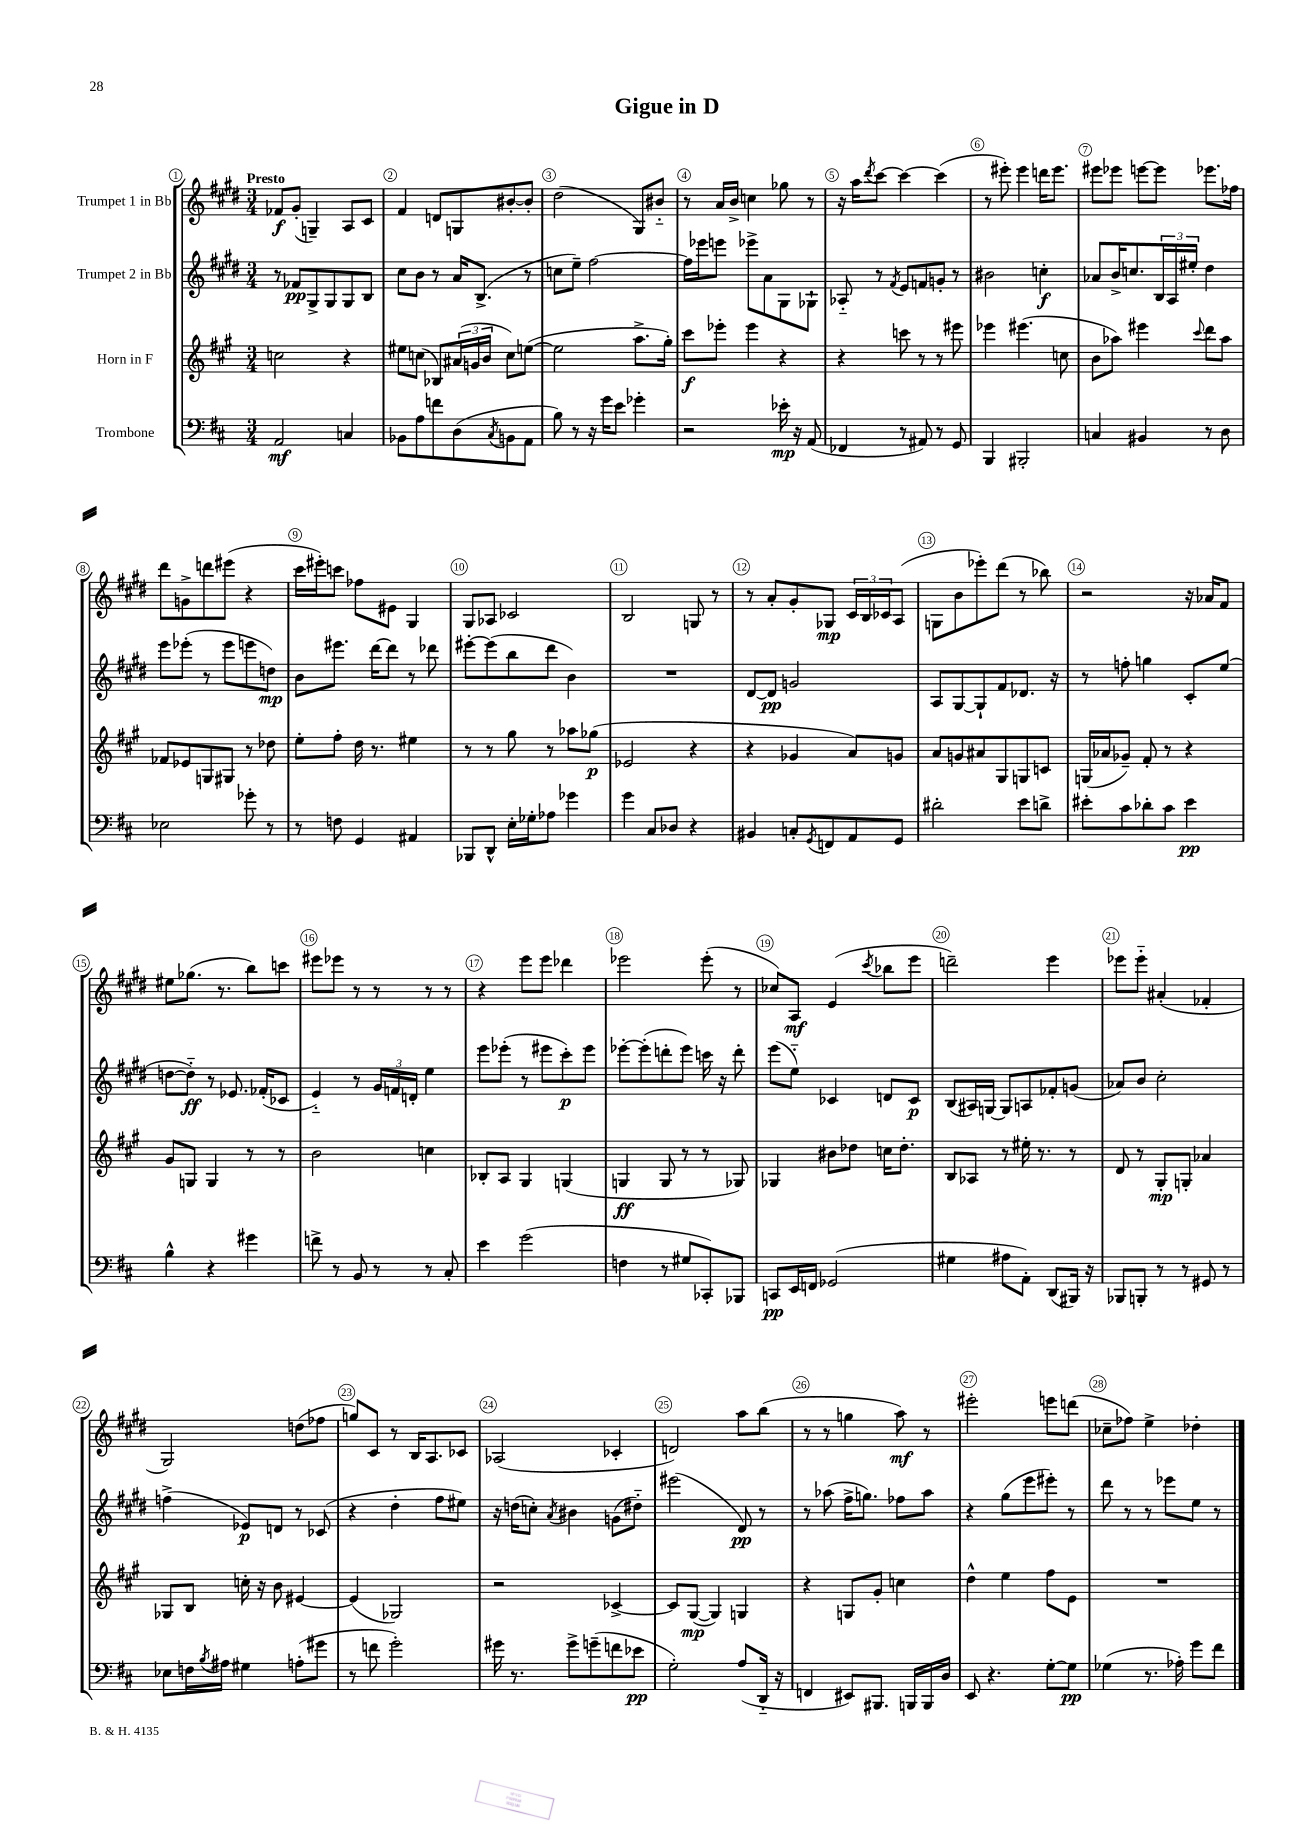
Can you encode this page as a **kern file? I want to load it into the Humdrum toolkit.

**kern	**dynam	**kern	**dynam	**kern	**dynam	**kern	**dynam
*part4	*part4	*part3	*part3	*part2	*part2	*part1	*part1
*staff4	*staff4	*staff3	*staff3	*staff2	*staff2	*staff1	*staff1
*I"Trombone	*	*I"Horn in F	*	*I"Trumpet 2 in Bb	*	*I"Trumpet 1 in Bb	*
*clefF4	*	*clefG2	*	*clefG2	*	*clefG2	*
*k[f#c#]	*	*k[f#c#g#]	*	*k[f#c#g#d#]	*	*k[f#c#g#d#]	*
*M3/4	*	*M3/4	*	*M3/4	*	*M3/4	*
=1	=1	=1	=1	=1	=1	=1	=1
!	!	!	!	!	!	!LO:TX:a:B:t=Presto	!
2AA/	mf	2ccn\	.	8r	.	8f-X/L	f
.	.	.	.	8f-X/L	pp	(8g#'/J	.
.	.	.	.	8G#^/	.	4Gn~/)	.
.	.	.	.	8G#/	.	.	.
4Cn/	.	4r	.	8G#/	.	8A/L	.
.	.	.	.	8B/J	.	8c#/J	.
=2	=2	=2	=2	=2	=2	=2	=2
8BB-X\L	.	8ee#X\L	.	8cc#\L	.	4f#/	.
8A\	.	(8ccn\J	.	8b\J	.	.	.
8fn\	.	8B-X/L)	.	8r	.	8dn/L	.
(8D\	.	(24a#X/L	.	16a/KL	.	8Gn/	.
.	.	24gn/	.	.	.	.	.
.	.	.	.	(8.B^/J	.	.	.
.	.	24b/JJ	.	.	.	.	.
8qC#/	.	.	.	.	.	.	.
8BBn\	.	8cc\L)	.	.	.	[8b#X'/	.
8AA\J	.	([8een\J	.	8r	.	8b#'/J]	.
=3	=3	=3	=3	=3	=3	=3	=3
8B\)	.	2ee\]	.	8ccn\L	.	(2dd#\	.
8r	.	.	.	8ee~\J)	.	.	.
16r	.	.	.	[2ff#\	.	.	.
16g\KL	.	.	.	.	.	.	.
8e\J	.	.	.	.	.	.	.
4g-X'\	.	8.aa^\L	.	.	.	8G#/L)	.
.	.	.	.	.	.	8b#X/J	.
.	.	16gg#'\Jk)	.	.	.	.	.
=4	=4	=4	=4	=4	=4	=4	=4
2r	.	8ccc#\L	f	16ff#\LL]	.	8r	.
.	.	.	.	16eee-X\J	.	.	.
.	.	8eee-X'\J	.	8eeen\J	.	16a/LL	.
.	.	.	.	.	.	16b^/JJ	.
.	.	4eee-\	.	8eee-X^\L	.	4ccn\	.
.	.	.	.	8a\	.	.	.
16e-X'\	mp	4r	.	8G#\	.	8gg-X\	.
16r	.	.	.	.	.	.	.
(8AA/	.	.	.	8G-X`\J	.	8r	.
=5	=5	=5	=5	=5	=5	=5	=5
4FF-X/	.	4r	.	8A-X/	.	16r	.
.	.	.	.	.	.	16aa\KL	.
.	.	.	.	.	.	8qddd#/	.
.	.	.	.	8r	.	[8ccc#\J	.
.	.	.	.	8qf#/	.	.	.
8r	.	8cccn\	.	8e/L	.	4ccc#\_	.
8AA#X/)	.	8r	.	8fn/	.	.	.
8r	.	8r	.	8gn'/J	.	(4ccc#\]	.
8GG/	.	8eee#X\	.	8r	.	.	.
=6	=6	=6	=6	=6	=6	=6	=6
4BBB/	.	4eee-X\	.	2b#X\	.	8r	.
.	.	.	.	.	.	8eee#X'\)	.
2BBB#X'/	.	(4.eee#X\	.	.	.	4eee#\	.
.	.	.	.	4ccn'\	f	16dddn\KL	.
.	.	.	.	.	.	8.eee#\J	.
.	.	8ccn\	.	.	.	.	.
=7	=7	=7	=7	=7	=7	=7	=7
4Cn/	.	8b\L	.	8a-X/L	.	8eee#X\L	.
.	.	8aa-X\J)	.	16b^/K	.	8eee-X\J	.
.	.	.	.	8.ccn/	.	.	.
4BB#X/	.	4eee#X\	.	.	.	[8eeen\L	.
.	.	.	.	24B/L	.	8eee\J]	.
.	.	.	.	24A/	.	.	.
.	.	.	.	24ee#X'/JJ	.	.	.
.	.	8qqccc#/	.	.	.	.	.
8r	.	8ddd\L	.	4dd#\	.	8.eee-X\L	.
8D\	.	8aa-\J	.	.	.	.	.
.	.	.	.	.	.	16ff-X\Jk	.
!!LO:LB:g=z
=8	=8	=8	=8	=8	=8	=8	=8
2E-X\	.	8f-X/L	.	8eee\L	.	8ddd#\L	.
.	.	8e-X/	.	(8eee-X'\J	.	8gn^\	.
.	.	8Gn/	.	8r	.	8dddn\	.
.	.	8G#X/J	.	8eee-\L	.	(8eee#X\J	.
8g-X'\	.	8r	.	8eeen\	.	4r	.
8r	.	8dd-X\	.	8ddn\J)	mp	.	.
=9	=9	=9	=9	=9	=9	=9	=9
8r	.	8ee'\L	.	8b\L	.	16ccc#\LL	.
.	.	.	.	.	.	16eee#X'\J)	.
8Fn\	.	8ff#'\J	.	8.eee#X\J	.	8cccn\J	.
4GG/	.	16dd\	.	.	.	8ff-X\L	.
.	.	8.r	.	[16ddd#\KL	.	.	.
.	.	.	.	8ddd#\J]	.	8e#X\J	.
4AA#X/	.	4ee#X\	.	8r	.	4G#/	.
.	.	.	.	8ddd-X\	.	.	.
=10	=10	=10	=10	=10	=10	=10	=10
8BBB-X/L	.	8r	.	[8eee#X'\L	.	8G#/L	.
8DD^^/J	.	8r	.	(8eee#\]	.	8A-X/J	.
16E'\LL	.	8gg#\	.	8bb\	.	2c-X/	.
16G-X'\J	.	.	.	.	.	.	.
8A-X\J	.	8r	.	8ddd#\J	.	.	.
4g-X\	.	8aa-X\L	.	4b\)	.	.	.
.	.	(8gg-X\J	p	.	.	.	.
=11	=11	=11	=11	=11	=11	=11	=11
4g\	.	2e-X/	.	2.r	.	2B/	.
8C#/L	.	.	.	.	.	.	.
8D-X/J	.	.	.	.	.	.	.
4r	.	4r	.	.	.	8Gn/	.
.	.	.	.	.	.	8r	.
=12	=12	=12	=12	=12	=12	=12	=12
4BB#X/	.	4r	.	[8d#/L	.	8r	.
.	.	.	.	8d#/J]	pp	8a'/L	.
8Cn'/L	.	4g-X/	.	2gn/	.	8g#'/	.
8qGG/	.	.	.	.	.	.	.
8FFn/	.	.	.	.	.	8G-X/J	mp
8AA/	.	8a/L)	.	.	.	24c#/LL	.
.	.	.	.	.	.	24B/	.
.	.	.	.	.	.	24c-X/J	.
8GG/J	.	8gn/J	.	.	.	(8A/J	.
=13	=13	=13	=13	=13	=13	=13	=13
2d#X'\	.	8a/L	.	8A/L	.	8Gn\L	.
.	.	8gn/	.	[8G#/	.	8b\	.
.	.	8a#X/	.	8G#`/]	.	8eee-X'\)	.
.	.	8G#/	.	8f#/	.	(8ddd#\J	.
8e\L	.	8Gn/	.	8.d-X/J	.	8r	.
8dn^\J	.	8cn/J	.	.	.	8bb-X\)	.
.	.	.	.	16r	.	.	.
=14	=14	=14	=14	=14	=14	=14	=14
8e#X'\L	.	(16Gn/LL	.	8r	.	2r	.
.	.	16a-X/J	.	.	.	.	.
8c#\	.	8g-X~/J)	.	8ffn'\	.	.	.
8d-X'\	.	8f#'/	.	4ggn\	.	.	.
8c#\J	.	8r	.	.	.	.	.
4e#\	pp	4r	.	8c#'/L	.	16r	.
.	.	.	.	.	.	16a-X/KL	.
.	.	.	.	(8ee/J	.	8f#/J	.
!!LO:LB:g=z
=15	=15	=15	=15	=15	=15	=15	=15
4B^^\	.	8g#/L	.	[8ddn\L	.	8ee#X\L	.
.	.	8Gn/J	.	8dd\J])	ff	(8.gg-X\J	.
4r	.	4G/	.	8r	.	.	.
.	.	.	.	.	.	8.r	.
.	.	.	.	8.e-X/	.	.	.
4g#X\	.	8r	.	.	.	8bb\L)	.
.	.	.	.	(16f-X'/KL	.	.	.
.	.	8r	.	8c-X/J	.	8cccn\J	.
=16	=16	=16	=16	=16	=16	=16	=16
8fn^\	.	2b\	.	4e/)	.	8eee#X\L	.
8r	.	.	.	.	.	8eee-X\J	.
8BB/	.	.	.	8r	.	8r	.
8r	.	.	.	24g#/LL	.	8r	.
.	.	.	.	24fn/	.	.	.
.	.	.	.	24dn'/JJ	.	.	.
8r	.	4ccn\	.	4ee\	.	8r	.
8C#'/	.	.	.	.	.	8r	.
=17	=17	=17	=17	=17	=17	=17	=17
4e\	.	8B-X'/L	.	8eee\L	.	4r	.
.	.	8A/J	.	(8eee-X'\J	.	.	.
(2g\	.	4G#/	.	8r	.	8eee\L	.
.	.	.	.	8eee#X\L	.	8eee\J	.
.	.	(4Gn/	.	8ccc#'\)	p	4ddd-X\	.
.	.	.	.	8eee#\J	.	.	.
=18	=18	=18	=18	=18	=18	=18	=18
4Fn\	.	4Gn/	ff	[8eee-X'\L	.	2eee-X\	.
.	.	.	.	(8eee-'\]	.	.	.
8r	.	8G/	.	8dddn'\	.	.	.
8G#X/L	.	8r	.	8eee-\J)	.	.	.
8CC-X'/)	.	8r	.	16cccn\	.	(8eee-'\	.
.	.	.	.	16r	.	.	.
8BBB-X/J	.	8G-X/)	.	8ddd'\	.	8r	.
=19	=19	=19	=19	=19	=19	=19	=19
8CCn/L	pp	4G-X/	.	(8eee\L	.	8cc-X/L)	.
16EE/L	.	.	.	8ee\J)	.	8A/J	mf
16FFn/JJ	.	.	.	.	.	.	.
(2GG-X/	.	8b#X\L	.	4c-X/	.	(4e/	.
.	.	8dd-X\J	.	.	.	.	.
.	.	.	.	.	.	8qccc#/	.
.	.	16ccn\KL	.	8dn/L	.	8bb-X\L	.
.	.	8.dd-'\J	.	.	.	.	.
.	.	.	.	8c-/J	p	8eee\J	.
=20	=20	=20	=20	=20	=20	=20	=20
4G#X\	.	8B/L	.	(8B/L	.	2dddn~\)	.
.	.	8A-X/J	.	16A#X/L)	.	.	.
.	.	.	.	[16Gn/JJ	.	.	.
8A#X\L	.	8r	.	8G/L]	.	.	.
8AA'\J)	.	16ee#X'\	.	8An/	.	.	.
.	.	8.r	.	.	.	.	.
(8DD/L	.	.	.	8f-X'/	.	4eee\	.
16BBB#X/Jk)	.	8r	.	(8gn/J	.	.	.
16r	.	.	.	.	.	.	.
=21	=21	=21	=21	=21	=21	=21	=21
8BBB-X/L	.	8d/	.	8a-X/L)	.	8eee-X\L	.
8BBBn'/J	.	8r	.	8b/J	.	8eee-\J	.
8r	.	8G#'/L	mp	2cc#'\	.	(4a#X'/	.
8r	.	8Gn'/J	.	.	.	.	.
8GG#X/	.	4a-X/	.	.	.	4f-X'/	.
8r	.	.	.	.	.	.	.
!!LO:LB:g=z
=22	=22	=22	=22	=22	=22	=22	=22
8E-X\L	.	8G-X/L	.	(4ffn^\	.	2G#/)	.
16Fn\L	.	8B/J	.	.	.	.	.
8qB/	.	.	.	.	.	.	.
16A#X\JJ	.	.	.	.	.	.	.
4G#X\	.	16ccn'\	.	8e-X/L)	p	.	.
.	.	16r	.	.	.	.	.
.	.	8b\	.	8dn/J	.	.	.
(8An'\L	.	[4e#X/	.	8r	.	(8ddn\L	.
8g#X\J	.	.	.	(8c-X/	.	8ff-X\J	.
=23	=23	=23	=23	=23	=23	=23	=23
8r	.	(4e#/]	.	4r	.	8ggn/L)	.
8fn\	.	.	.	.	.	8c#/J	.
2g'\)	.	2G-X/)	.	4dd#'\	.	8r	.
.	.	.	.	.	.	16B/KL	.
.	.	.	.	.	.	8.A/	.
.	.	.	.	8ff#\L	.	.	.
.	.	.	.	8ee#X\J)	.	8c-X/J	.
=24	=24	=24	=24	=24	=24	=24	=24
16g#X\	.	2r	.	16r	.	(2A-X/	.
8.r	.	.	.	(16ddn\KL	.	.	.
.	.	.	.	8ccn'\J)	.	.	.
.	.	.	.	8qa/	.	.	.
8g#^\L	.	.	.	4b#X\	.	.	.
(8gn~\	.	.	.	.	.	.	.
8fn\	.	[4c-X^/	.	(8gn\L	.	4c-X'/	.
8e-X\J	pp	.	.	8dd#X\J)	.	.	.
=25	=25	=25	=25	=25	=25	=25	=25
2G'\)	.	8c-/L]	.	(2eee#X\	.	2dn/)	.
.	.	([8G#/J	mp	.	.	.	.
.	.	4G#/])	.	.	.	.	.
(8A/L	.	4Gn/	.	8d#/)	pp	8aa\L	.
16DD/Jk	.	.	.	8r	.	(8bb\J	.
16r	.	.	.	.	.	.	.
=26	=26	=26	=26	=26	=26	=26	=26
4FFn/	.	4r	.	8r	.	8r	.
.	.	.	.	(8aa-X\	.	8r	.
8EE#X/L)	.	8Gn/L	.	16ff#^\KL	.	4ggn\	.
.	.	.	.	8.ggn\J)	.	.	.
8.BBB#X/J	.	8g#'/J	.	.	.	.	.
.	.	4ccn\	.	8ff-X\L	.	8aa\)	mf
16BBBn/LL	.	.	.	.	.	.	.
16BBB/	.	.	.	8aa-\J	.	8r	.
16D/JJ	.	.	.	.	.	.	.
=27	=27	=27	=27	=27	=27	=27	=27
8EE/	.	4dd^^\	.	4r	.	2eee#X'\	.
4.r	.	.	.	.	.	.	.
.	.	4ee\	.	(8gg#\L	.	.	.
.	.	.	.	8eee\	.	.	.
[8G'\L	.	8ff#\L	.	8eee#X'\J)	.	8eeen\L	.
8G\J]	pp	8e\J	.	8r	.	(8dddn\J	.
=28	=28	=28	=28	=28	=28	=28	=28
(4G-X\	.	2.r	.	8ddd#\	.	8cc-X~\L	.
.	.	.	.	8r	.	8ff-X\J)	.
8.r	.	.	.	8r	.	4ee^\	.
.	.	.	.	8eee-X\L	.	.	.
16A-X'\)	.	.	.	.	.	.	.
8g\L	.	.	.	8ee\J	.	4dd-X'\	.
8f#\J	.	.	.	8r	.	.	.
==	==	==	==	==	==	==	==
*-	*-	*-	*-	*-	*-	*-	*-
